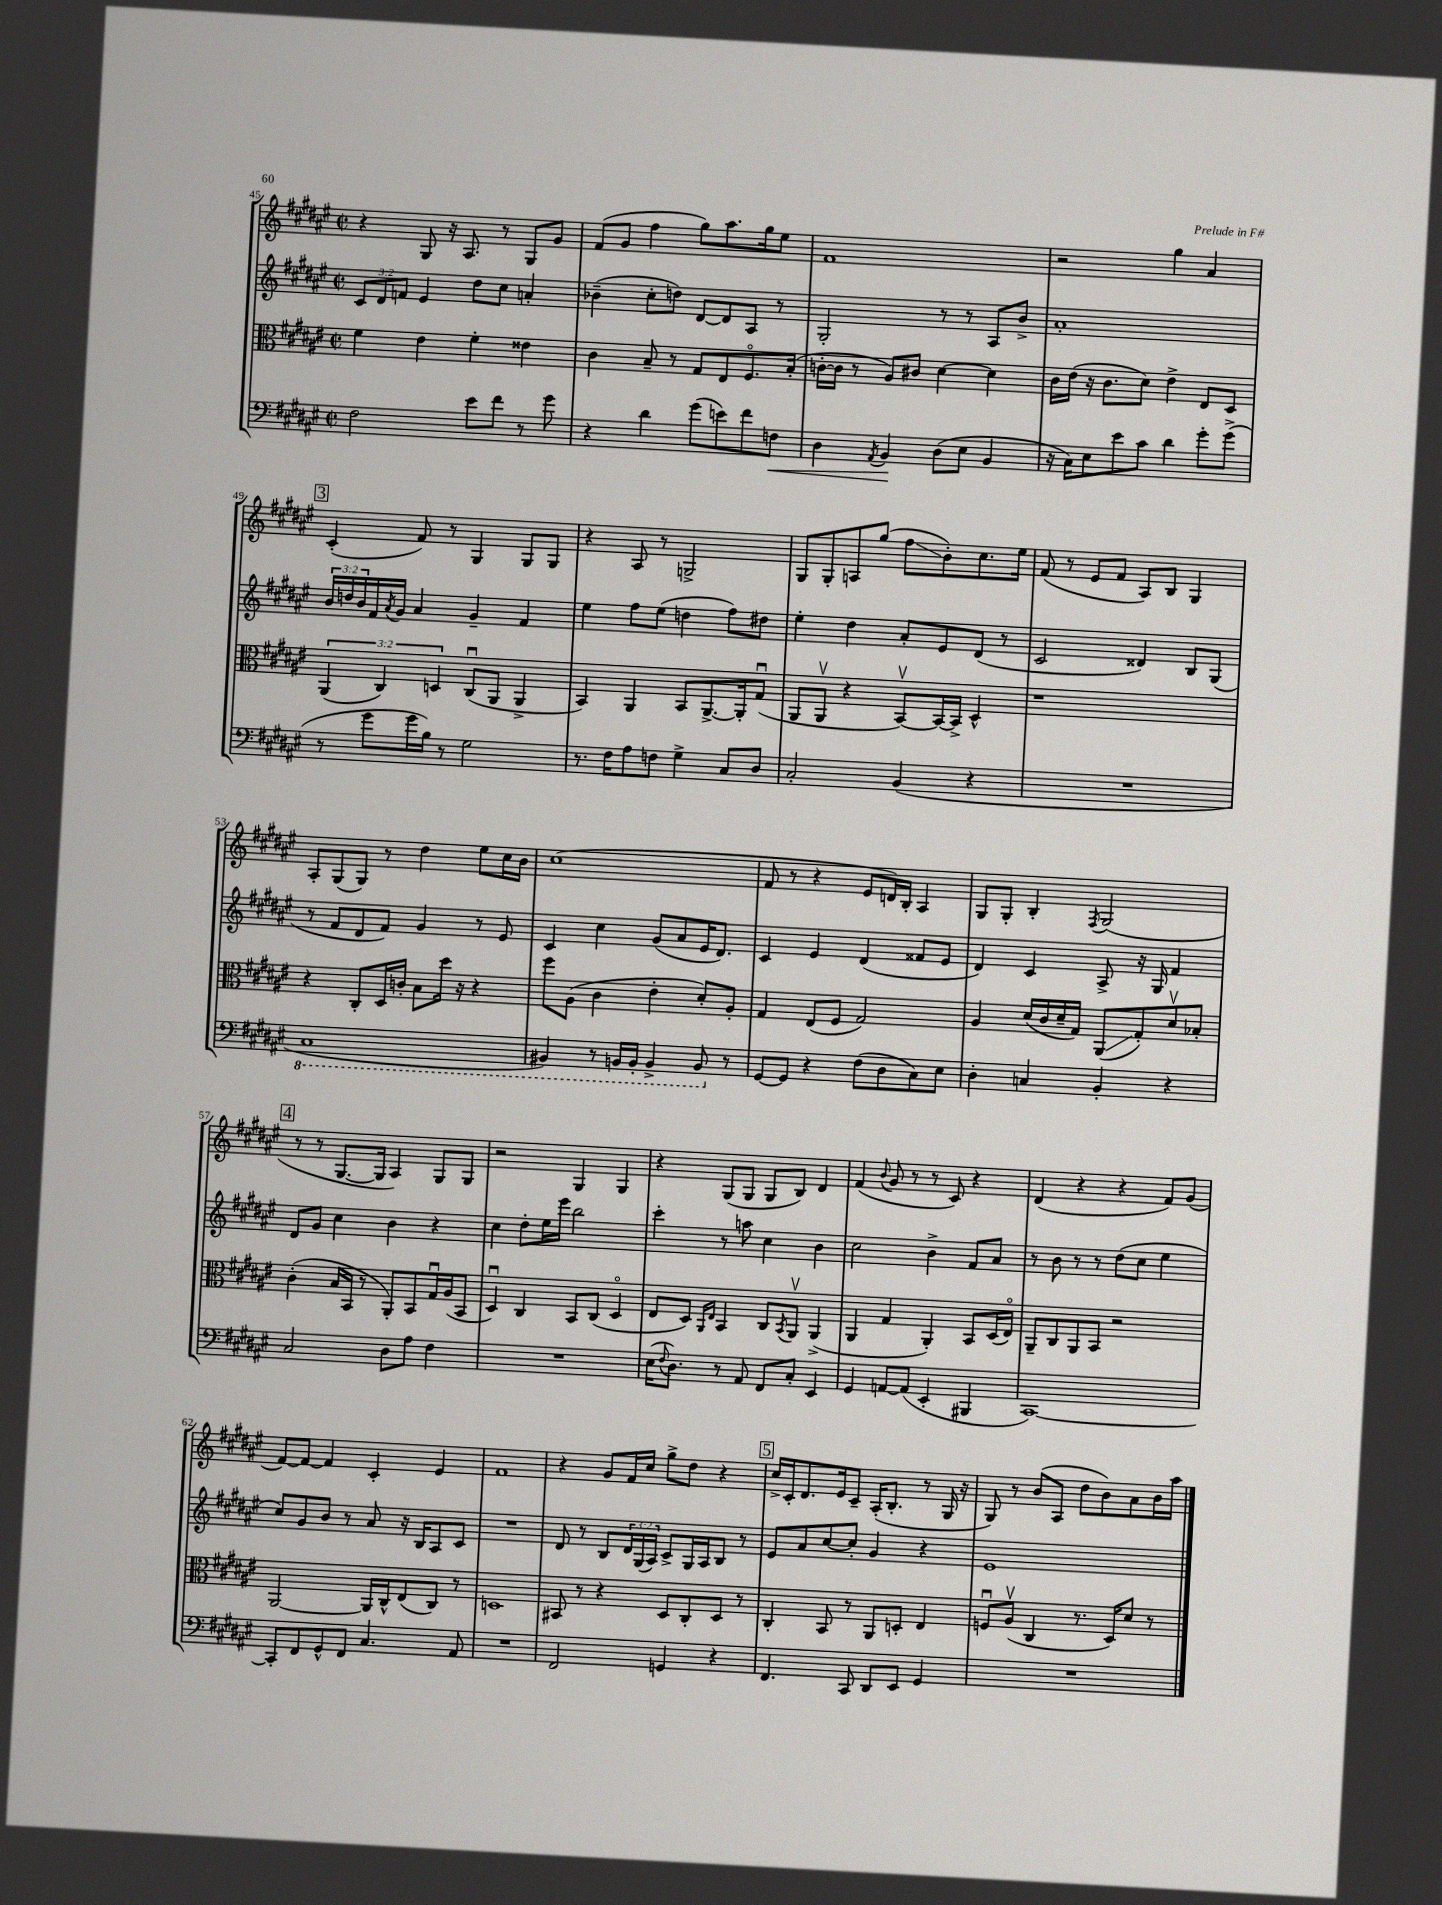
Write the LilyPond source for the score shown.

<<
\new StaffGroup <<
\new Staff = "s0" {
    \clef treble \key fis \major \defaultTimeSignature \time 2/2
    r4 gis8 r16 ais8. r8 gis8 gis'8 |
    fis'8( gis'8 fis''4 gis''8) ais''8. gis''16 eis''8 |
    fis'1 |
    r2 gis''4 ais'4 |
    \mark \markup { \box "3" } cis'4-.( fis'8) r8 gis4 gis8 gis8 |
    r4 ais8 r8 g2-> |
    gis8 gis8-. a8 gis''8( fis''8\glissando b'8-.) cis''8. eis''16 |
    fis'8( r8 eis'8 fis'8 ais8) b8 gis4 |
    ais8-. gis8( gis8) r8 dis''4 eis''8 cis''16 b'16 |
    cis''1( |
    fis'8 r8 r4 eis'8 d'16) b16-. ais4 |
    gis8 gis8-. b4-. \acciaccatura { fis8 } gis2( |
    \mark \markup { \box "4" } r8 r8 gis8.~ gis16 ais4) gis8 gis8 |
    r2 gis4 gis4 |
    r4 gis8( gis8 gis8 b8) dis'4 |
    fis'4( \appoggiatura { b'8 } gis'8 r8 r8 cis'8) r4 |
    dis'4( r4 r4 fis'8) gis'8( |
    fis'8~) fis'8~ fis'4 cis'4-. eis'4 |
    fis'1 |
    r4 gis'8 fis'16 cis''16 gis''8-> dis''8 r4 |
    \mark \markup { \box "5" } cis''16-> cis'16-. dis'8. eis'16 cis'8-- ais16-.( b8.-. r8 gis16 r16 |
    gis8) r8 b'8( ais8 dis''8 b'8) ais'8 b'16 ais''16 \bar "|." |
}
\new Staff = "s1" {
    \clef treble \key fis \major \defaultTimeSignature \time 2/2 \override Staff.TupletNumber.text = #tuplet-number::calc-fraction-text
    \tuplet 3/2 { cis'8 dis'8 f'8 } eis'4 dis''8 cis''8 a'4-. |
    bes'4--( cis''8-. d''8) dis'8~ dis'8 ais8 r8 |
    gis2-. r8 r8 ais8 b'8-> |
    ais'1-. |
    \mark \markup { \box "3" } \tuplet 3/2 { b'16 d''16 b'16 } fis'16 \acciaccatura { ais'8 } gis'16 ais'4 gis'4-- fis'4 |
    eis''4 fis''8 eis''8( d''4 fis''8) dis''8 |
    eis''4-. dis''4 ais'8-. eis'8 dis'8( r8 |
    cis'2 disis'4) b8 gis8( |
    r8 fis'8 dis'8 fis'8) gis'4 r8 eis'8 |
    cis'4 cis''4 gis'8( ais'8 eis'16 dis'8.) |
    cis'4 eis'4 dis'4( fisis'8 eis'8 |
    dis'4) cis'4 ais8-> r16 gis16 fis'4 |
    \mark \markup { \box "4" } dis'8 gis'8 cis''4 b'4 r4 |
    cis''4 dis''8-. eis''16 eis'''16 b''2 |
    cis'''4-. r8 a''8 cis''4 b'4 |
    cis''2 b'4-> fis'8 ais'8 |
    r8 b'8 r8 r8 dis''8( cis''8 eis''4 |
    cis''8) gis'8 b'8 r8 ais'8 r16 b16 ais8 cis'8 |
    R1 |
    dis'8 r8 b8 \tuplet 3/2 { dis'16 gis16( ais16) } cis'8-> gis16 ais16 b8 r8 |
    \mark \markup { \box "5" } eis'8 ais'8 cis''8~ cis''8-. gis'4 r4 |
    eis'1 \bar "|." |
}
\new Staff = "s2" {
    \clef alto \key fis \major \defaultTimeSignature \time 2/2 \override Staff.TupletNumber.text = #tuplet-number::calc-fraction-text
    fis'4 eis'4 fis'4-. eisis'4 |
    cis'4 b8-- r8 gis8 eis8 fis8.\flageolet b16-.( |
    c'16~-. c'16 r8 ais8) cis'8 dis'4~ dis'4 |
    cis'16 eis'16( r16 cis'8. dis'8) eis'4-> eis8 dis8 |
    \mark \markup { \box "3" } \tuplet 3/2 { ais,4( cis4) d4 } cis8\downbow( ais,8 ais,4-> |
    b,4) ais,4 b,8 ais,8.~-> ais,16-. gis8\downbow( |
    ais,8 ais,8\upbow r4 b,8~\upbow) b,16~ b,16-> dis4-^ |
    r1 |
    r4 cis8-. dis16 c'16-. b8 dis''16 r16 r4 |
    fis''8 ais8( cis'4 eis'4-. dis'8-.) ais8-. |
    gis4 eis8( fis8 gis2) |
    ais4 dis'16( cis'16 dis'16-- gis16) ais,8\glissando( gis8-.) dis'8\upbow bes8-. |
    \mark \markup { \box "4" } cis'4-.( b16 b,16 r8 ais,8-.) b,8 gis16\downbow ais16( b,8 |
    dis4\downbow) cis4 b,8 cis8( dis4\flageolet |
    eis8 dis8) \grace { ais,16 eis16 } b,4 cis8 \acciaccatura { b,8 } ais,8\upbow ais,4->( |
    ais,4 gis4 ais,4-.) b,8 dis16( eis16\flageolet) |
    ais,8-- cis8 ais,8 b,8 r2 |
    ais,2~ ais,16 cis16-^ eis8( cis8) r8 |
    d1 |
    bis,8 r8 r4 dis8 cis8-. dis8 r8 |
    \mark \markup { \box "5" } cis4-. b,8 r8 ais,8 d8-. eis4 |
    f8\downbow ais8\upbow( cis4 r8. dis16) dis'8 r8 \bar "|." |
}
\new Staff = "s3" {
    \clef bass \key fis \major \defaultTimeSignature \time 2/2
    fis2 eis'8 fis'8 r8 gis'8 |
    r4 dis'4 gis'8( e'8) fis'8 f8\< |
    dis4 \acciaccatura { ais,8 } b,4\! dis8( eis8 b,4 |
    r16 cis16) eis8 eis'8 cis'8 dis'4 gis'8-. gis'8->( |
    \mark \markup { \box "3" } r8 gis'8 gis'16 b16) r8 gis2 |
    r8. fis16 ais8 f8 gis4-> cis8 dis8 |
    cis2-. b,4( r4 |
    R1 |
    \ottava #-1 cis,1 |
    bis,,4) r8 b,,16 b,,16-. b,,4-> b,,8 \ottava #0 r8 |
    gis,8~ gis,8 r4 fis8( dis8 cis8) eis8 |
    dis4-. c4 b,4-. r4 |
    \mark \markup { \box "4" } cis2 dis8 ais8 fis4 |
    R1 |
    eis16( \appoggiatura { fis8 } dis8.) r8 ais,8 fis,8 cis8-. eis,4 |
    gis,4 a,8~ a,8( eis,4-. bis,,4 |
    cis,1~) |
    cis,8-. fis,8 gis,8-^ fis,8 cis4. ais,8 |
    R1 |
    fis,2 g,4 r4 |
    \mark \markup { \box "5" } fis,4. cis,8 dis,8 eis,8 gis,4 |
    R1 \bar "|." |
}
>>
>>
\layout { \context { \Score currentBarNumber = #45 } }
